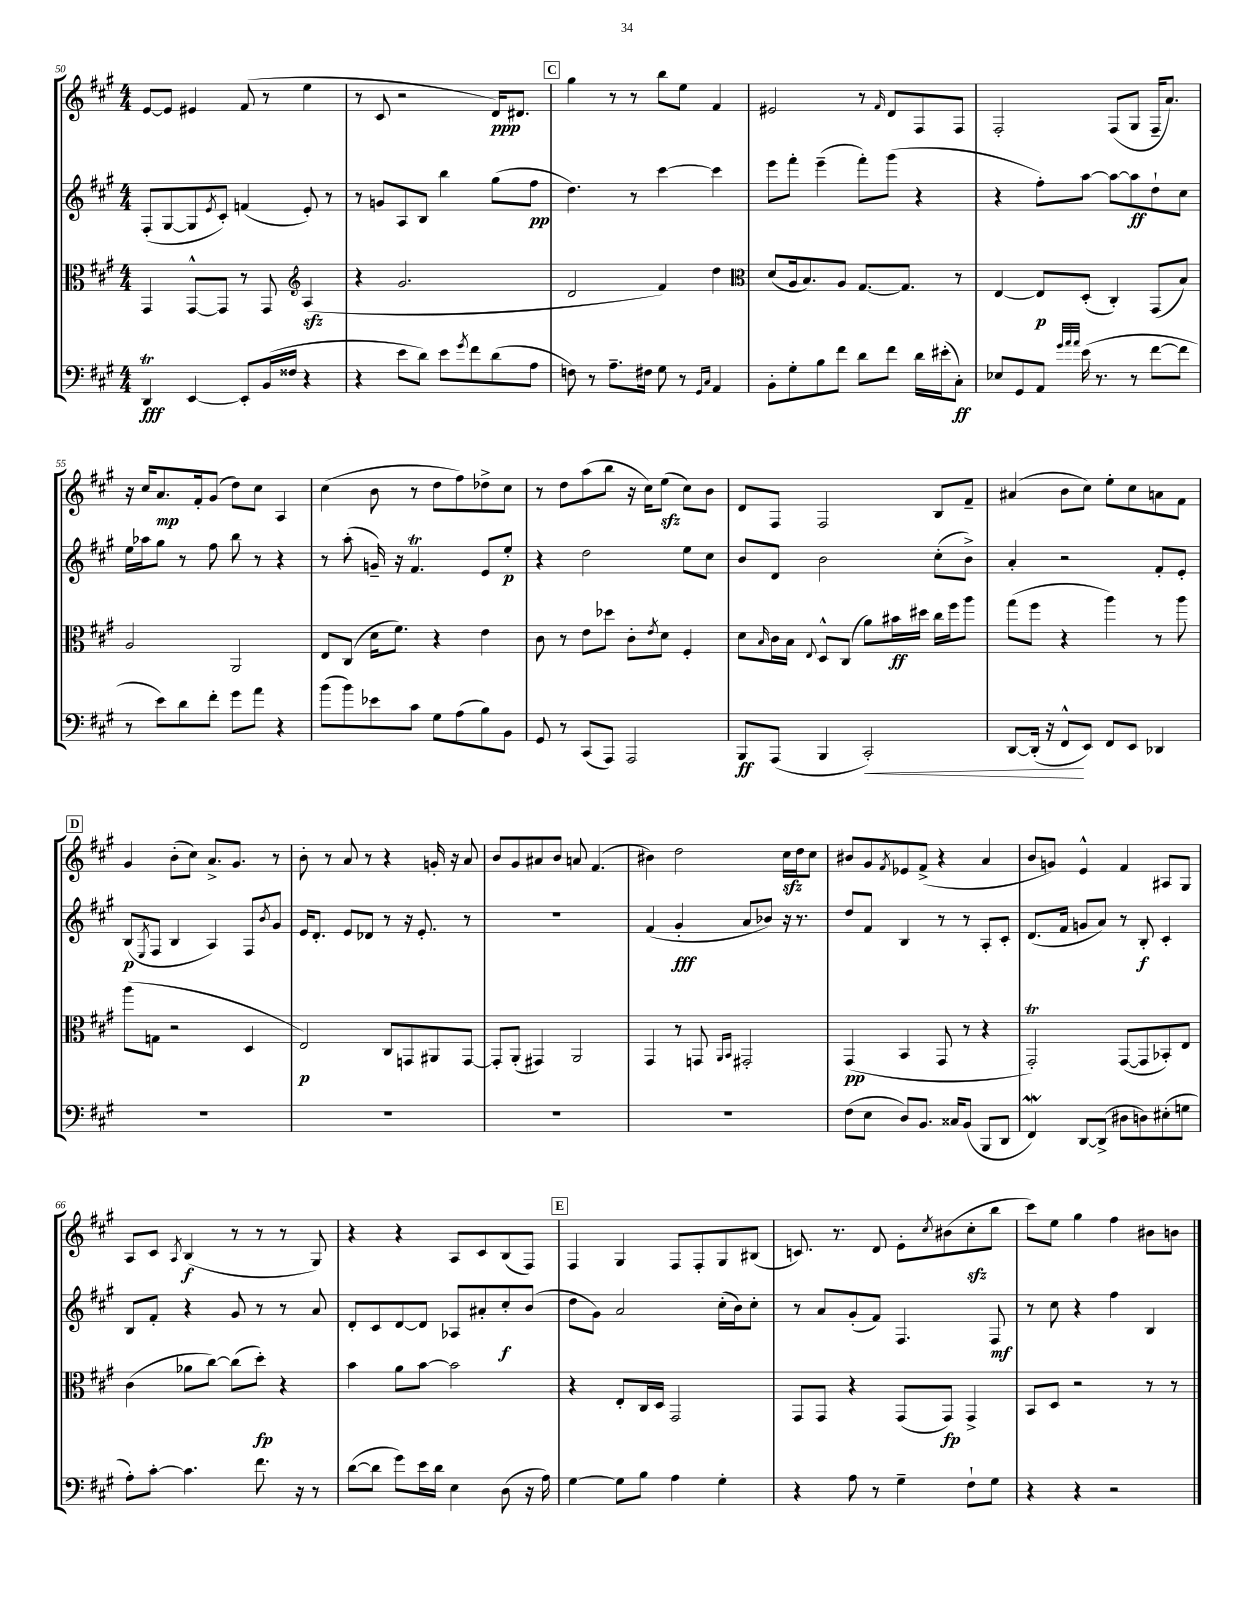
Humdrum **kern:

**kern	**kern	**kern	**kern
*staff4	*staff3	*staff2	*staff1
*clefF4	*clefC3	*clefG2	*clefG2
*k[f#c#g#]	*k[f#c#g#]	*k[f#c#g#]	*k[f#c#g#]
*M4/4	*M4/4	*M4/4	*M4/4
4DD	4GG#	(8F#'	[8e
.	.	[8G#	8e]
[4EE	[8GG#^^	8G#]	4e#
.	.	8qe	.
.	8GG#]	8c#')	.
8EE']	8r	(4f	(8f#
(16BB	8GG#	.	8r
16F##	.	.	.
*	*clefG2	*	*
4r	(4A	8e')	4ee
.	.	8r	.
=	=	=	=
4r	4r	8r	8r
.	.	8g	8c#
8e	2.g#	8A	2r
8d)	.	8B	.
8e	.	4bb	.
8qg#	.	.	.
8f#	.	.	.
(8d	.	(8gg#	16d)
.	.	.	8.d#
8A	.	8ff#	.
=	=	=	=
8F)	2d	4.dd)	4gg#
8r	.	.	.
8.A~	.	.	8r
.	.	8r	8r
16F#	.	.	.
8G#	4f#)	[4ccc#	8bb
8r	.	.	8ee
16qqGG#	.	.	.
16qqC#	.	.	.
4AA	4dd	4ccc#]	4f#
=	=	=	=
*	*clefC3	*	*
8BB'	(8d	8eee	2e#
8G#'	16A	8fff#'	.
.	8.B)	.	.
8B	.	(4eee~	.
8f#	8A	.	.
8d	[8.G#	8fff#')	8r
.	.	.	16qqf#
8f#	.	(8ggg#	8d
.	8.G#]	.	.
16d	.	4r	8F#
(16e#'	.	.	.
8C#')	8r	.	8F#
=	=	=	=
8E-	[4E	4r	2F#'
8GG#	.	.	.
8AA	8E]	8ff#')	.
32qqg#	.	.	.
32qqa	.	.	.
32qqa	.	.	.
(16e	(8D'	[8aa	.
8.r	.	.	.
.	4C#')	8aa_	(8F#
8r	.	8aa]	8G#
[8f#	(8GG#	8dd`	16F#~
.	.	.	8.a)
8f#]	8B)	8cc#	.
=	=	=	=
8r	2A	16ee	16r
.	.	16aa-	16cc#
8e)	.	8gg#	8.a
8d	.	8r	.
.	.	.	16f#'
8f#'	.	8ff#	(8g#
8g#	2AA	8bb	8dd)
8a	.	8r	8cc#
4r	.	4r	4A
=	=	=	=
(8b	8E	8r	(4cc#
8b)	(8C#	(8aa'	.
8e-	16d	16g~)	8b
.	8.f#)	16r	.
8c#	.	4.f#	8r
8G#	4r	.	8dd
(8A	.	.	8ff#)
8B)	4e	8e	8dd-^
8BB	.	8ee'	8cc#
=	=	=	=
8GG#	8c#	4r	8r
8r	8r	.	8dd
(8CC#	8e	2dd	(8aa
8AAA)	8dd-	.	8bb
2AAA	8c#'	.	16r
.	.	.	16cc#)
.	8qe	.	.
.	8d	.	(8ee
.	4F#'	8ee	8cc#)
.	.	8cc#	8b
=	=	=	=
8BBB	8d	8b	8d
.	16qqB	.	.
(8AAA	16c#	8d	8F#
.	16B	.	.
.	8qqE	.	.
4BBB	8D^^	2b	2F#
.	(8C#	.	.
2CC#')	8a)	.	.
.	16b#	.	.
.	16dd#	.	.
.	16cc#	(8cc#'	8B
.	16ff#	.	.
.	8aa	8b^)	8f#~
=	=	=	=
[8DD	(8gg#	4a'	(4a#
(16DD']	8ff#	.	.
16r	.	.	.
8FF#^^	4r	2r	8b
8EE)	.	.	8cc#)
8FF#	4aa)	.	8ee'
8EE	.	.	8cc#
4DD-	8r	8f#'	8a
.	8aa	8e'	8f#
=	=	=	=
1r	(8aa	(8B	4g#
.	.	8qE	.
.	8G	8F#	.
.	2r	4B	(8b'
.	.	.	8cc#)
.	.	4A)	8.a^
.	.	.	8.g#
.	4D	8F#	.
.	.	8qb	.
.	.	8g#	8r
=	=	=	=
1r	2E)	16e	8b'
.	.	8.d'	.
.	.	.	8r
.	.	8e	8a
.	.	8d-	8r
.	8C#	8r	4r
.	8GG	16r	.
.	.	8.e'	.
.	8AA#	.	16g'
.	.	.	16r
.	[8GG	8r	8a
=	=	=	=
1r	8GG']	1r	8b
.	(8AA'	.	8g#
.	4GG#)	.	8a#
.	.	.	8b
.	2AA	.	8a
.	.	.	(4.f#
=	=	=	=
1r	4GG#	(4f#	4b#)
.	8r	4g#'	2dd
.	8GG	.	.
.	16qqAA	.	.
.	16qqBB	.	.
.	2GG#'	8a	.
.	.	8b-)	.
.	.	16r	16cc#
.	.	8.r	16dd
.	.	.	8cc#
=	=	=	=
(8F#	(4GG#	8dd	8b#
8E	.	8f#	8g#
.	.	.	8qf#
8D)	4BB	4B	8e-
8.BB	.	.	(8f#^
.	8GG#	8r	4r
16C##	.	.	.
(8BB	8r	8r	.
8BBB	4r	8A'	4a
8DD	.	8c#'	.
=	=	=	=
4FF#)	2GG#')	(8.d	8b
.	.	.	8g)
.	.	16f#	.
[8DD	.	8g	4e^^
(8DD^]	.	8a)	.
8D#	([8GG#	8r	4f#
8D)	8GG#]	8B'	.
(8E#'	8BB-')	4c#'	8A#
8G	8E	.	8G#
=	=	=	=
8A')	(4c#	8B	8A
[8c#'	.	8f#'	8c#
.	.	.	8qA
4.c#]	8a-	4r	(4B
.	[8cc#)	.	.
.	(8cc#]	8g#	8r
8.f#	8dd')	8r	8r
.	4r	8r	8r
16r	.	.	.
8r	.	8a	8G#)
=	=	=	=
([8d	4b	8d'	4r
8d]	.	8c#	.
8g#)	8a	[8d	4r
16e	[8b	8d]	.
16d	.	.	.
4E	2b]	8A-	8A
.	.	8a#'	8c#
(8D	.	8cc#'	(8B
16r	.	(8b	8F#)
16A)	.	.	.
=	=	=	=
[4G#	4r	8dd	4F#
.	.	8g#)	.
8G#]	8E'	2a	4G#
8B	16C#	.	.
.	16D	.	.
4A	2GG#	.	8F#
.	.	.	8F#'
4G#'	.	(16cc#'	8G#
.	.	16b)	.
.	.	8cc#'	(8B#
=	=	=	=
4r	8GG#	8r	8.c)
.	8GG#	8a	.
.	.	.	8.r
8A	4r	(8g#'	.
8r	.	8f#)	8d
4G#~	(8GG#	4.F#	8e'
.	.	.	8qcc#
.	8GG#)	.	(8b#
8F#`	4GG#^	.	8cc#'
8G#	.	8F#	8bb
=	=	=	=
4r	8BB	8r	8ccc#)
.	8D	8cc#	8ee
4r	2r	4r	4gg#
2r	.	4ff#	4ff#
.	8r	4B	8b#
.	8r	.	8b
==	==	==	==
*-	*-	*-	*-
